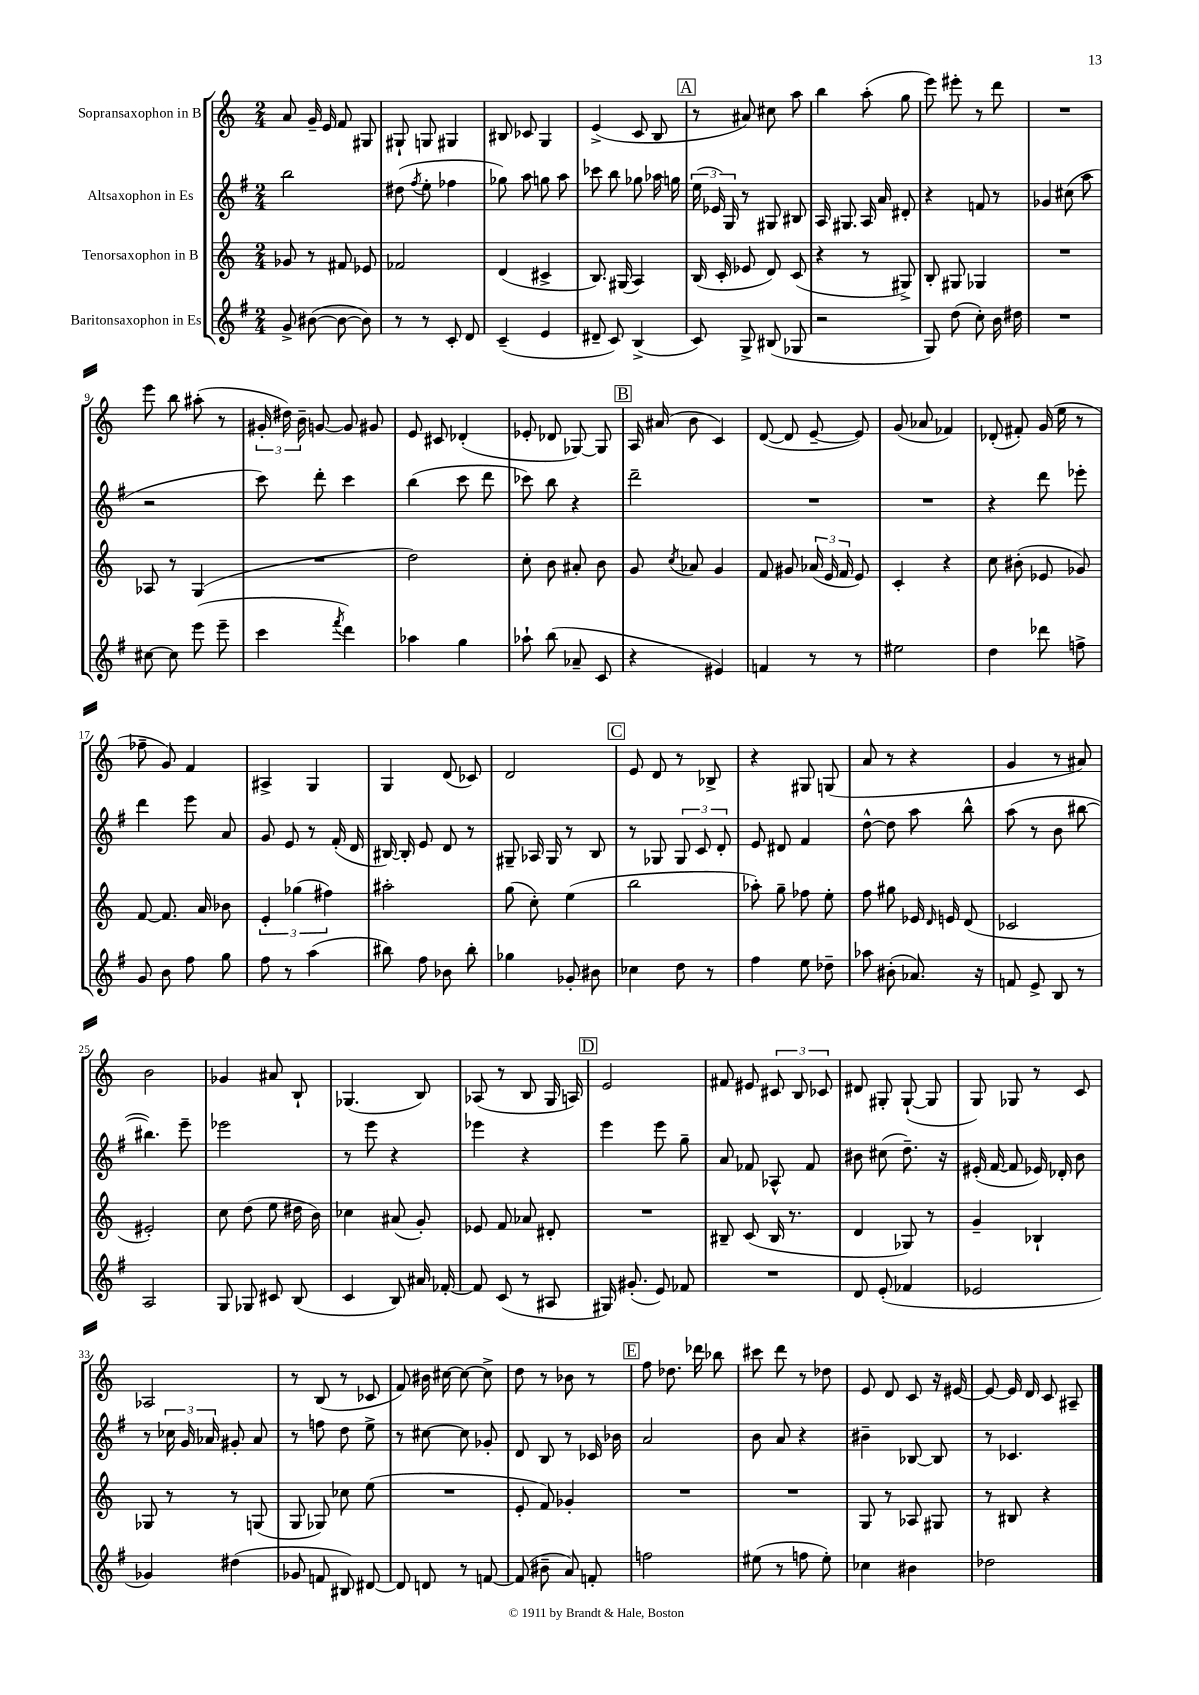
<<
\new StaffGroup <<
\new Staff = "s0" \with { instrumentName = "Sopransaxophon in B" } {
    \clef treble \key c \major \numericTimeSignature \time 2/4
    \autoBeamOff a'8 g'16-- e'16 f'8 gis8 |
    gis8-! g8 gis4 |
    bis8 ces'8 g4 |
    e'4->( c'8 b8 |
    \mark \markup { \box "A" } r8 ais'8) cis''8 a''8 |
    b''4 a''8-.( g''8 |
    e'''8) eis'''8-. r8 d'''8 |
    R2 |
    e'''8 b''8 ais''8-.( r8 |
    \tuplet 3/2 { gis'16-. dis''16) b'16-- } g'8~ g'8 gis'8 |
    e'8 cis'8 des'4-.( |
    ees'8-. des'8 ges8~) ges8 |
    \mark \markup { \box "B" } a16 ais'16( b'8 c'4) |
    d'8~( d'8 e'8~-- e'8) |
    g'8( aes'8 fes'4) |
    des'8-.( fis'8-.) g'16( e''16 r8 |
    fes''8-- g'8) f'4 |
    ais4-> g4 |
    g4 d'8( ces'8) |
    d'2 |
    \mark \markup { \box "C" } e'8 d'8 r8 bes8-> |
    r4 gis8 g8( |
    a'8 r8 r4 |
    g'4 r8 ais'8) |
    b'2 |
    ges'4 ais'8 b8-! |
    ges4.( b8) |
    aes8( r8 b8 g16 a16) |
    \mark \markup { \box "D" } e'2 |
    fis'8 eis'8 \tuplet 3/2 { cis'8 b8 ces'8 } |
    dis'8 gis8-. gis8~-!( gis8 |
    g8) ges8 r8 c'8 |
    aes2 |
    r8 b8( r8 ces'8 |
    f'8) bis'16 cis''16~ cis''8~ cis''8-> |
    d''8 r8 bes'8 r8 |
    \mark \markup { \box "E" } f''8 des''8. des'''16 bes''8 |
    cis'''8 d'''8 r8 des''8 |
    e'8 d'8 c'8 r16 eis'16~ |
    eis'8~ eis'16 d'16 c'8 ais8-- \bar "|." |
}
\new Staff = "s1" \with { instrumentName = "Altsaxophon in Es" } {
    \clef treble \key g \major \numericTimeSignature \time 2/4
    \autoBeamOff b''2 |
    dis''8( \acciaccatura { fis''8 } e''8-. fes''4 |
    ges''8) a''8 g''8 a''8 |
    ces'''8 b''8 ges''8 aes''16 g''16 |
    \mark \markup { \box "A" } \tuplet 3/2 { e''16( ees'16) g16 } r8 gis8 bis8 |
    a16 gis8. a16 a'16 dis'8-. |
    r4 f'8 r8 |
    ges'4 cis''8( a''8 |
    r2 |
    c'''8) d'''8-. c'''4 |
    b''4( c'''8 d'''8 |
    ces'''8) b''8 r4 |
    \mark \markup { \box "B" } d'''2-- |
    R2 |
    R2 |
    r4 d'''8 ees'''8-. |
    d'''4 e'''8 a'8 |
    g'8 e'8 r8 fis'16-.( d'16 |
    bis16~) bis16-. e'8 d'8 r8 |
    gis8-- aes16 gis16 r8 b8 |
    \mark \markup { \box "C" } r8 ges8 \tuplet 3/2 { ges8 c'8 d'8-. } |
    e'8 dis'8 fis'4 |
    d''8~-^ d''8 a''8 b''8-^ |
    a''8( r8 b'8 bis''8~ |
    bis''4.) e'''8-- |
    ees'''2 |
    r8 e'''8 r4 |
    ees'''4 r4 |
    \mark \markup { \box "D" } e'''4 e'''8 g''8-- |
    a'8 fes'8 aes8-^ fes'8 |
    bis'8 cis''8( d''8.--) r16 |
    eis'16-.( fis'16~ fis'8 ees'16) des'16-. b'8 |
    r8 \tuplet 3/2 { ces''16 g'16 aes'16 } gis'8-. aes'8 |
    r8 f''8 d''8 e''8-> |
    r8 cis''8~ cis''8 ges'8-. |
    d'8 b8 r8 ces'16 bes'16 |
    \mark \markup { \box "E" } a'2 |
    b'8 a'8 r4 |
    bis'4-- bes8~ bes8 |
    r8 ces'4. \bar "|." |
}
\new Staff = "s2" \with { instrumentName = "Tenorsaxophon in B" } {
    \clef treble \key c \major \numericTimeSignature \time 2/4
    \autoBeamOff ges'8 r8 fis'8 ees'8 |
    fes'2 |
    d'4( cis'4-> |
    b8.) gis16( a4) |
    \mark \markup { \box "A" } b16( c'16-. ees'8 d'8) c'8( |
    r4 r8 gis8->) |
    b8-. gis8 ges4 |
    R2 |
    aes8 r8 g4( |
    R2 |
    d''2) |
    c''8-. b'8 ais'8-. b'8 |
    \mark \markup { \box "B" } g'8 \acciaccatura { c''8 } aes'8 g'4 |
    f'8 gis'8 \tuplet 3/2 { aes'16( e'16 f'16 } e'8) |
    c'4-. r4 |
    c''8 bis'8-.( ees'8 ges'8) |
    f'8~ f'8. a'16 bes'8 |
    \tuplet 3/2 { e'4-. ges''4( fis''4) } |
    ais''2-. |
    g''8( c''8-.) e''4( |
    \mark \markup { \box "C" } b''2 |
    aes''8-.) g''8-- fes''8 e''8-. |
    f''8 gis''8 ees'16 \grace { d'16 } e'16 d'8( |
    ces'2 |
    eis'2-.) |
    c''8 d''8( e''8 dis''16 b'16) |
    ces''4 ais'8( g'8-.) |
    ees'8 f'8 aes'8 dis'8-. |
    \mark \markup { \box "D" } R2 |
    bis8-- c'8( bis16 r8. |
    d'4 ges8) r8 |
    g'4-- bes4-! |
    ges8 r8 r8 g8( |
    g8 ges8) ces''8 e''8( |
    R2 |
    e'8-. f'8) ges'4-. |
    \mark \markup { \box "E" } R2 |
    R2 |
    g8 r8 aes8 gis8 |
    r8 bis8 r4 \bar "|." |
}
\new Staff = "s3" \with { instrumentName = "Baritonsaxophon in Es" } {
    \clef treble \key g \major \numericTimeSignature \time 2/4
    \autoBeamOff g'8-> bis'8~( bis'8~ bis'8) |
    r8 r8 c'8-. d'8 |
    c'4--( e'4 |
    dis'8-- c'8) b4->( |
    \mark \markup { \box "A" } c'8) g8-> bis8( ges8 |
    r2 |
    g8) d''8( c''8-.) b'16 dis''16 |
    R2 |
    cis''8~ cis''8 e'''8( e'''8-- |
    c'''4 \acciaccatura { fis'''8 } d'''4) |
    aes''4 g''4 |
    aes''8-! b''8( aes'8-- c'8 |
    \mark \markup { \box "B" } r4 eis'4) |
    f'4 r8 r8 |
    eis''2 |
    d''4 des'''8 f''8-> |
    g'8 b'8 fis''8 g''8 |
    fis''8 r8 a''4( |
    bis''8) fis''8 bes'8 bis''8-. |
    ges''4 ges'8-. bis'8 |
    \mark \markup { \box "C" } ces''4 d''8 r8 |
    fis''4 e''8 des''8-- |
    aes''8 bis'8-.( aes'8.) r16 |
    f'8 e'8-> b8 r8 |
    a2 |
    g8 ges8 cis'8 b8( |
    c'4 b8) ais'16 fes'16~-. |
    fes'8 c'8( r8 ais8 |
    \mark \markup { \box "D" } gis16) gis'8.-.( e'8) fes'8 |
    R2 |
    d'8 e'8-.( fes'4 |
    ees'2 |
    ges'4) dis''4( |
    ges'8 f'8 bis8) dis'8~ |
    dis'8 d'8 r8 f'8~ |
    f'8( bis'8-- a'8) f'8-. |
    \mark \markup { \box "E" } f''2 |
    eis''8( r8 f''8 eis''8-.) |
    ces''4 bis'4 |
    des''2 \bar "|." |
}
>>
>>
